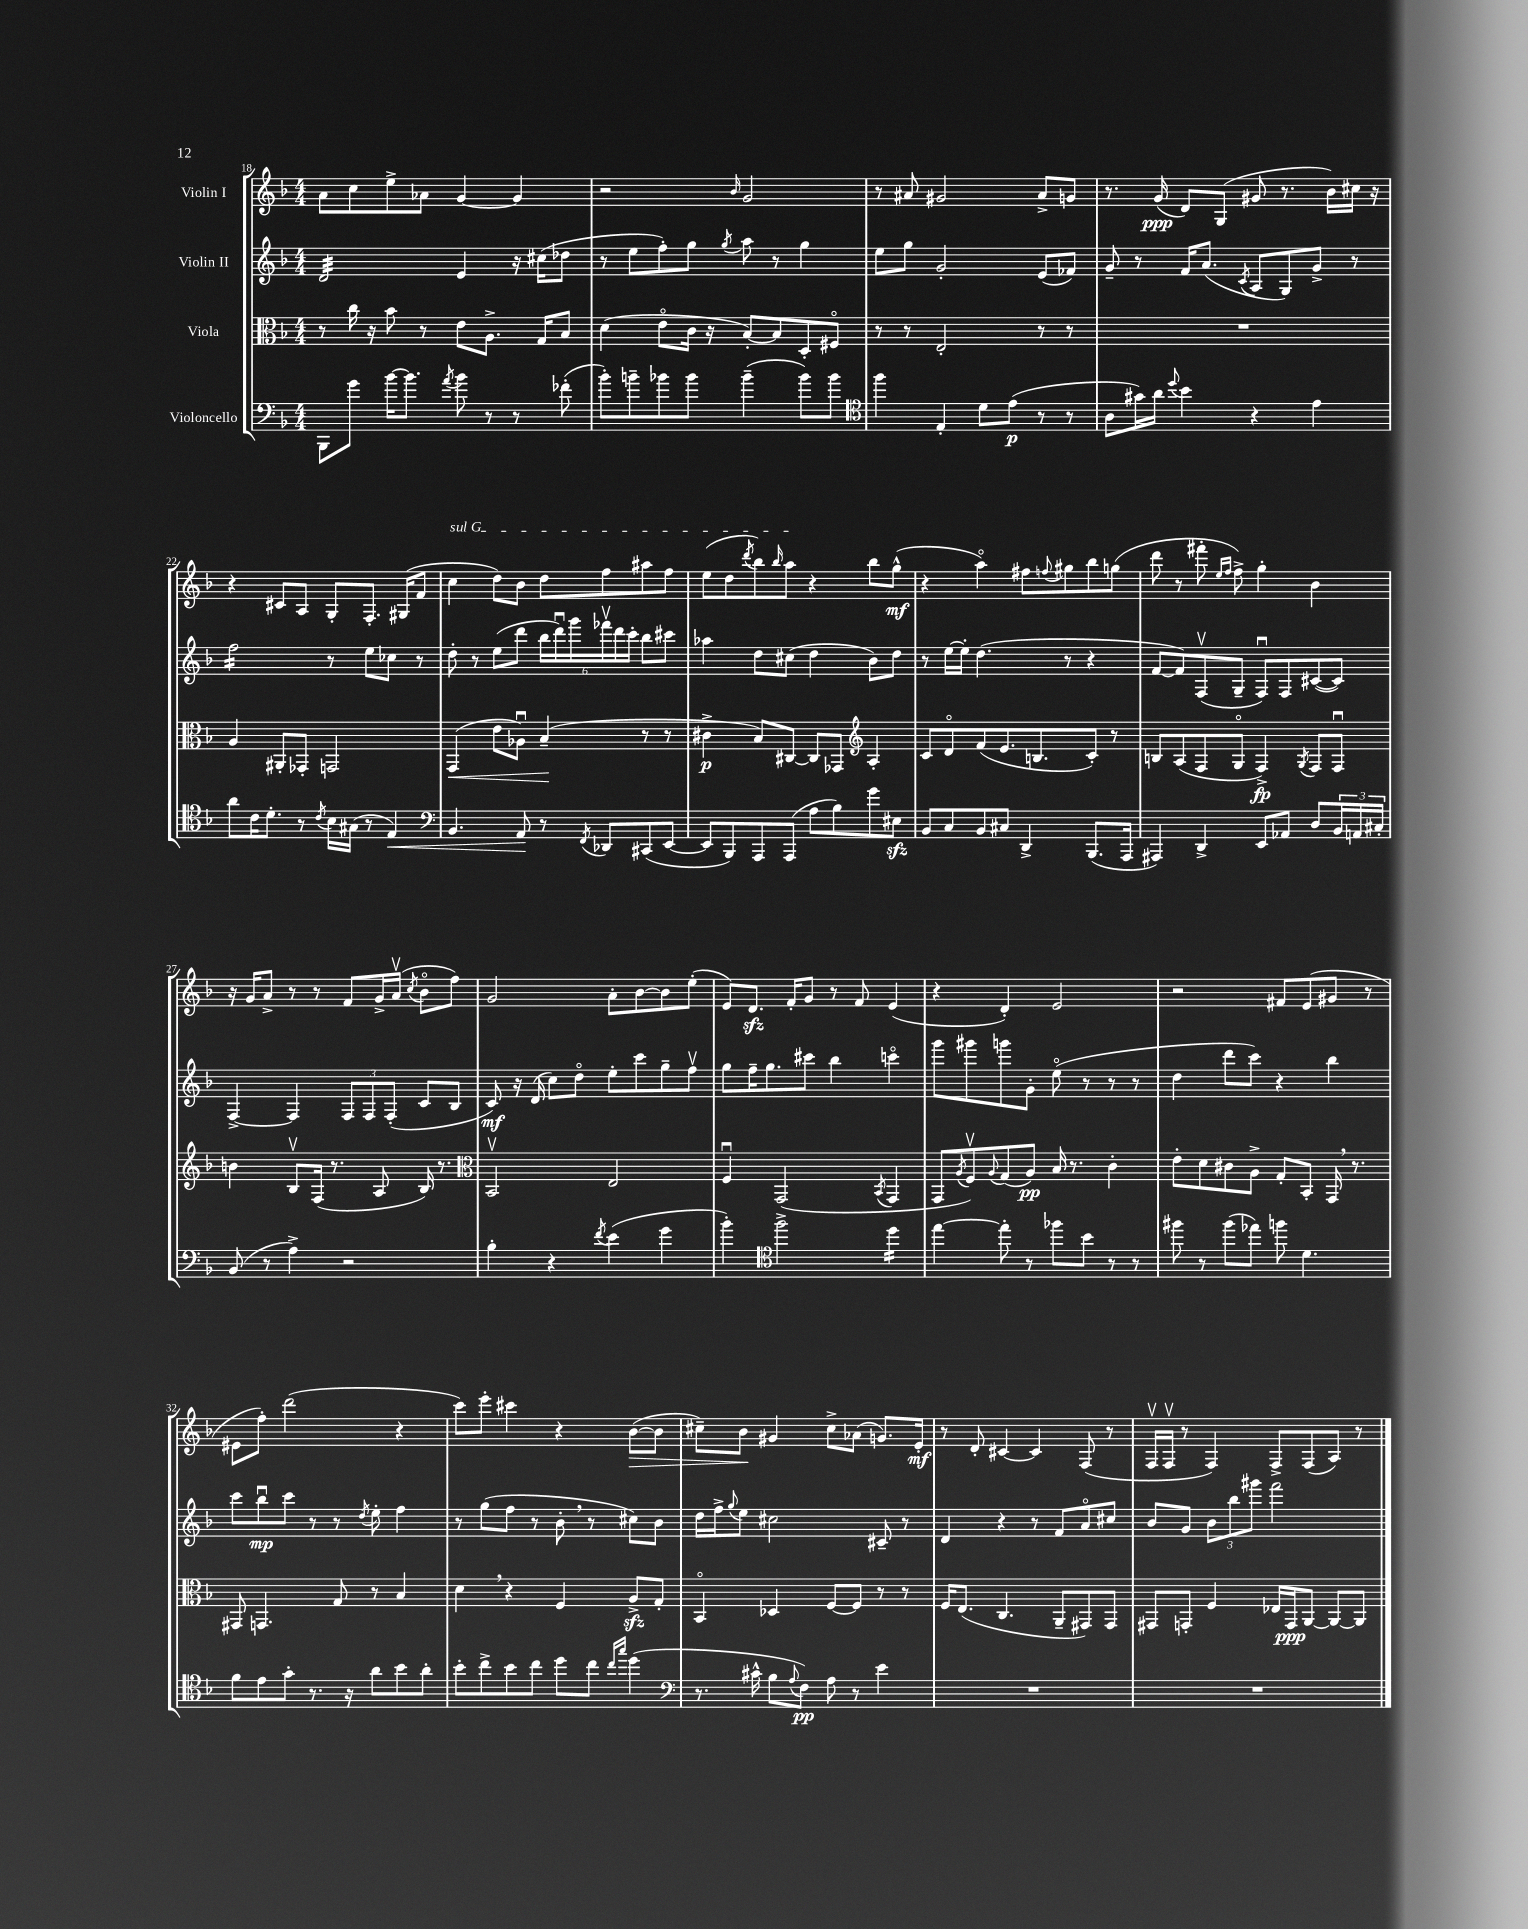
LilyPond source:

<<
\new StaffGroup <<
\new Staff = "s0" \with { instrumentName = "Violin I" } {
    \clef treble \key f \major \numericTimeSignature \time 4/4
    a'8 c''8 e''8-> aes'8 g'4~ g'4 |
    r2 \grace { bes'16 } g'2 |
    r8 ais'8 gis'2 ais'8-> g'8 |
    r8. g'16\ppp( d'8) g8( gis'8 r8. bes'16) cis''16 r16 |
    r4 cis'8 a8 g8-. f8.-. gis16( f'8 |
    \once \override TextSpanner.bound-details.left.text = \markup { \italic "sul G" } c''4\startTextSpan d''8) bes'8 d''8 f''8 ais''8 f''8 |
    e''8( d''8 \acciaccatura { d'''8 } bes''8) \grace { bes''16 } a''8\stopTextSpan r4 bes''8 g''8-^\mf( |
    r4 a''4\flageolet) fis''8 \appoggiatura { f''8 } gis''8 bes''8 g''8( |
    d'''8 r8 fis'''8-. \grace { e''16 f''16 } f''8->) g''4-. bes'4 |
    r16 g'16 a'8-> r8 r8 f'8 g'16-> a'16\upbow( \acciaccatura { c''8 } bes'8\flageolet f''8) |
    g'2 a'8-. bes'8~ bes'8 e''8-.( |
    e'8) d'8.\sfz f'16-. g'8 r8 f'8 e'4( |
    r4 d'4-.) e'2 |
    r2 fis'8 e'8( gis'8 r8 |
    eis'8 f''8-.) d'''2( r4 |
    c'''8) e'''8-. cis'''4 r4 bes'8~\>( bes'8 |
    cis''8--) bes'8\! gis'4 cis''8-> aes'8( g'8.) e'16-.\mf |
    r8 d'8-. cis'4~ cis'4 f8( r8 |
    f16\upbow f16\upbow r8 f4) f8-> f8( a8) r8 \bar "|." |
}
\new Staff = "s1" \with { instrumentName = "Violin II" } {
    \clef treble \key f \major \numericTimeSignature \time 4/4
    d'2:32 e'4 r16 cis''16( des''8 |
    r8 e''8 f''8-.) g''8 \acciaccatura { g''8 } a''8 r8 g''4 |
    e''8 g''8 g'2-. e'8( fes'8) |
    g'8-- r8 f'16 a'8.( \acciaccatura { c'8 } a8 g8) g'8-> r8 |
    f''2:16 r8 e''8 ces''8 r8 |
    d''8-. r8 e''8( d'''8 \tuplet 6/4 { bes''16 d'''16\downbow) g'''16 fes'''16\upbow d'''16 c'''16-. } bes''8 cis'''8 |
    aes''4 d''8 cis''8( d''4 bes'8) d''8 |
    r8 e''16~ e''16-. d''4.( r8 r4 |
    f'8~ f'8) f8\upbow( g8-- f8\downbow) f8 cis'8~( cis'8) |
    f4~-> f4 \tuplet 3/2 { f8 f8 f8-.( } c'8 bes8 |
    c'8\mf) r16 d'16( c''8) d''8\flageolet e''8-. c'''8 g''8-- f''8\upbow |
    g''8 f''16-- g''8. cis'''8 bes''4 c'''4\flageolet |
    g'''8 gis'''8 g'''8 g'8-. e''8\flageolet( r8 r8 r8 |
    d''4 d'''8 c'''8) r4 bes''4 |
    c'''8 bes''8\downbow\mp c'''8 r8 r8 \acciaccatura { d''8 } e''8-. f''4 |
    r8 g''8( f''8 r8 bes'8-. \breathe r8 cis''8) bes'8 |
    d''16 f''16-> \appoggiatura { g''8 } e''8 cis''2 cis'8-- r8 |
    d'4 r4 r8 f'8 a'8\flageolet cis''8 |
    bes'8 g'8 \tuplet 3/2 { bes'8 bes''8 gis'''8 } f'''2 \bar "|." |
}
\new Staff = "s2" \with { instrumentName = "Viola" } {
    \clef alto \key f \major \numericTimeSignature \time 4/4
    r8 c''16 r16 bes'8 r8 e'8 a8.-> g16 bes8 |
    d'4( e'8\flageolet c'16 r16 bes8~-.) bes8 d8-. fis8\flageolet |
    r8 r8 e2-. r8 r8 |
    R1 |
    a4 ais,8-. ges,8-. g,2 |
    g,4\<( e'8 aes8\downbow) bes4--\!( r8 r8 |
    cis'4->\p bes8) cis8~ cis8 ges,8 \clef treble a4-. |
    c'8 d'8\flageolet f'8( e'8. b8. c'8-.) r8 |
    b8 a8( f8 g8\flageolet f4->\fp) \acciaccatura { g8 } f8 f8\downbow |
    b'4 bes8\upbow f16( r8. a8 bes16) r8. |
    \clef alto bes,2\upbow e2 |
    f4\downbow g,2( \acciaccatura { bes,8 } g,4 |
    g,8 \acciaccatura { a8 } f8\upbow) \appoggiatura { a8 } g8( a8\pp) bes16 r8. c'4-. |
    e'8-. d'8 cis'8 a8-> g8-. bes,8-. g,16 \breathe r8. |
    gis,8 g,4. g8 r8 bes4 |
    d'4 \breathe r4 f4 a8->\sfz g8-. |
    bes,4\flageolet des4 f8~ f8 r8 r8 |
    f16 e8.( c4. a,8-- gis,8) gis,8 |
    gis,8 g,8-. f4 ees16 g,16\ppp a,8~ a,8~ a,8 \bar "|." |
}
\new Staff = "s3" \with { instrumentName = "Violoncello" } {
    \clef bass \key f \major \numericTimeSignature \time 4/4
    bes,,8 g'8 bes'16~ bes'8. \acciaccatura { a'8 } bes'8 r8 r8 fes'8-.( |
    bes'8-.) b'8-- bes'8 bes'8 bes'4--( bes'8) bes'8 |
    \clef tenor f''4 e4-. d'8 e'8\p( r8 r8 |
    a8 gis'16) a'16 \appoggiatura { d''8 } bes'4 r4 e'4 |
    a'8 c'16 d'8.-. r8 \acciaccatura { c'8 } bes16 gis16( r8 e4\<) |
    \clef bass bes,4. a,8\! r8 \acciaccatura { f,8 } des,8 cis,8( e,8~ |
    e,8 bes,,8) a,,8 a,,8( a8 bes8) g'8 eis8\sfz |
    bes,8 c8 bes,8 cis8 d,4-> bes,,8.( a,,16 |
    ais,,4) d,4-> e,8 aes,8 d8 \tuplet 3/2 { bes,16 a,16 cis16-. } |
    bes,8( r8 a4->) r2 |
    bes4-. r4 \acciaccatura { f'8 } e'4( g'4 |
    bes'4-.) \clef tenor f''2-> d''4:16 |
    e''4~ e''8-. r8 fes''8 bes'8 r8 r8 |
    fis''8 r8 fis''8( ees''8) f''8 d'4. |
    f'8 e'8 g'8-. r8. r16 a'8 bes'8 a'8-. |
    bes'8-. c''8-> bes'8 c''8 d''8 c''8 \grace { c''16 g''16 } d''4( |
    \clef bass r8. cis'16-^ bes8 \appoggiatura { a8 } f8\pp) a8 r8 e'4 |
    R1 |
    R1 \bar "|." |
}
>>
>>
\layout { \context { \Score currentBarNumber = #18 } }
